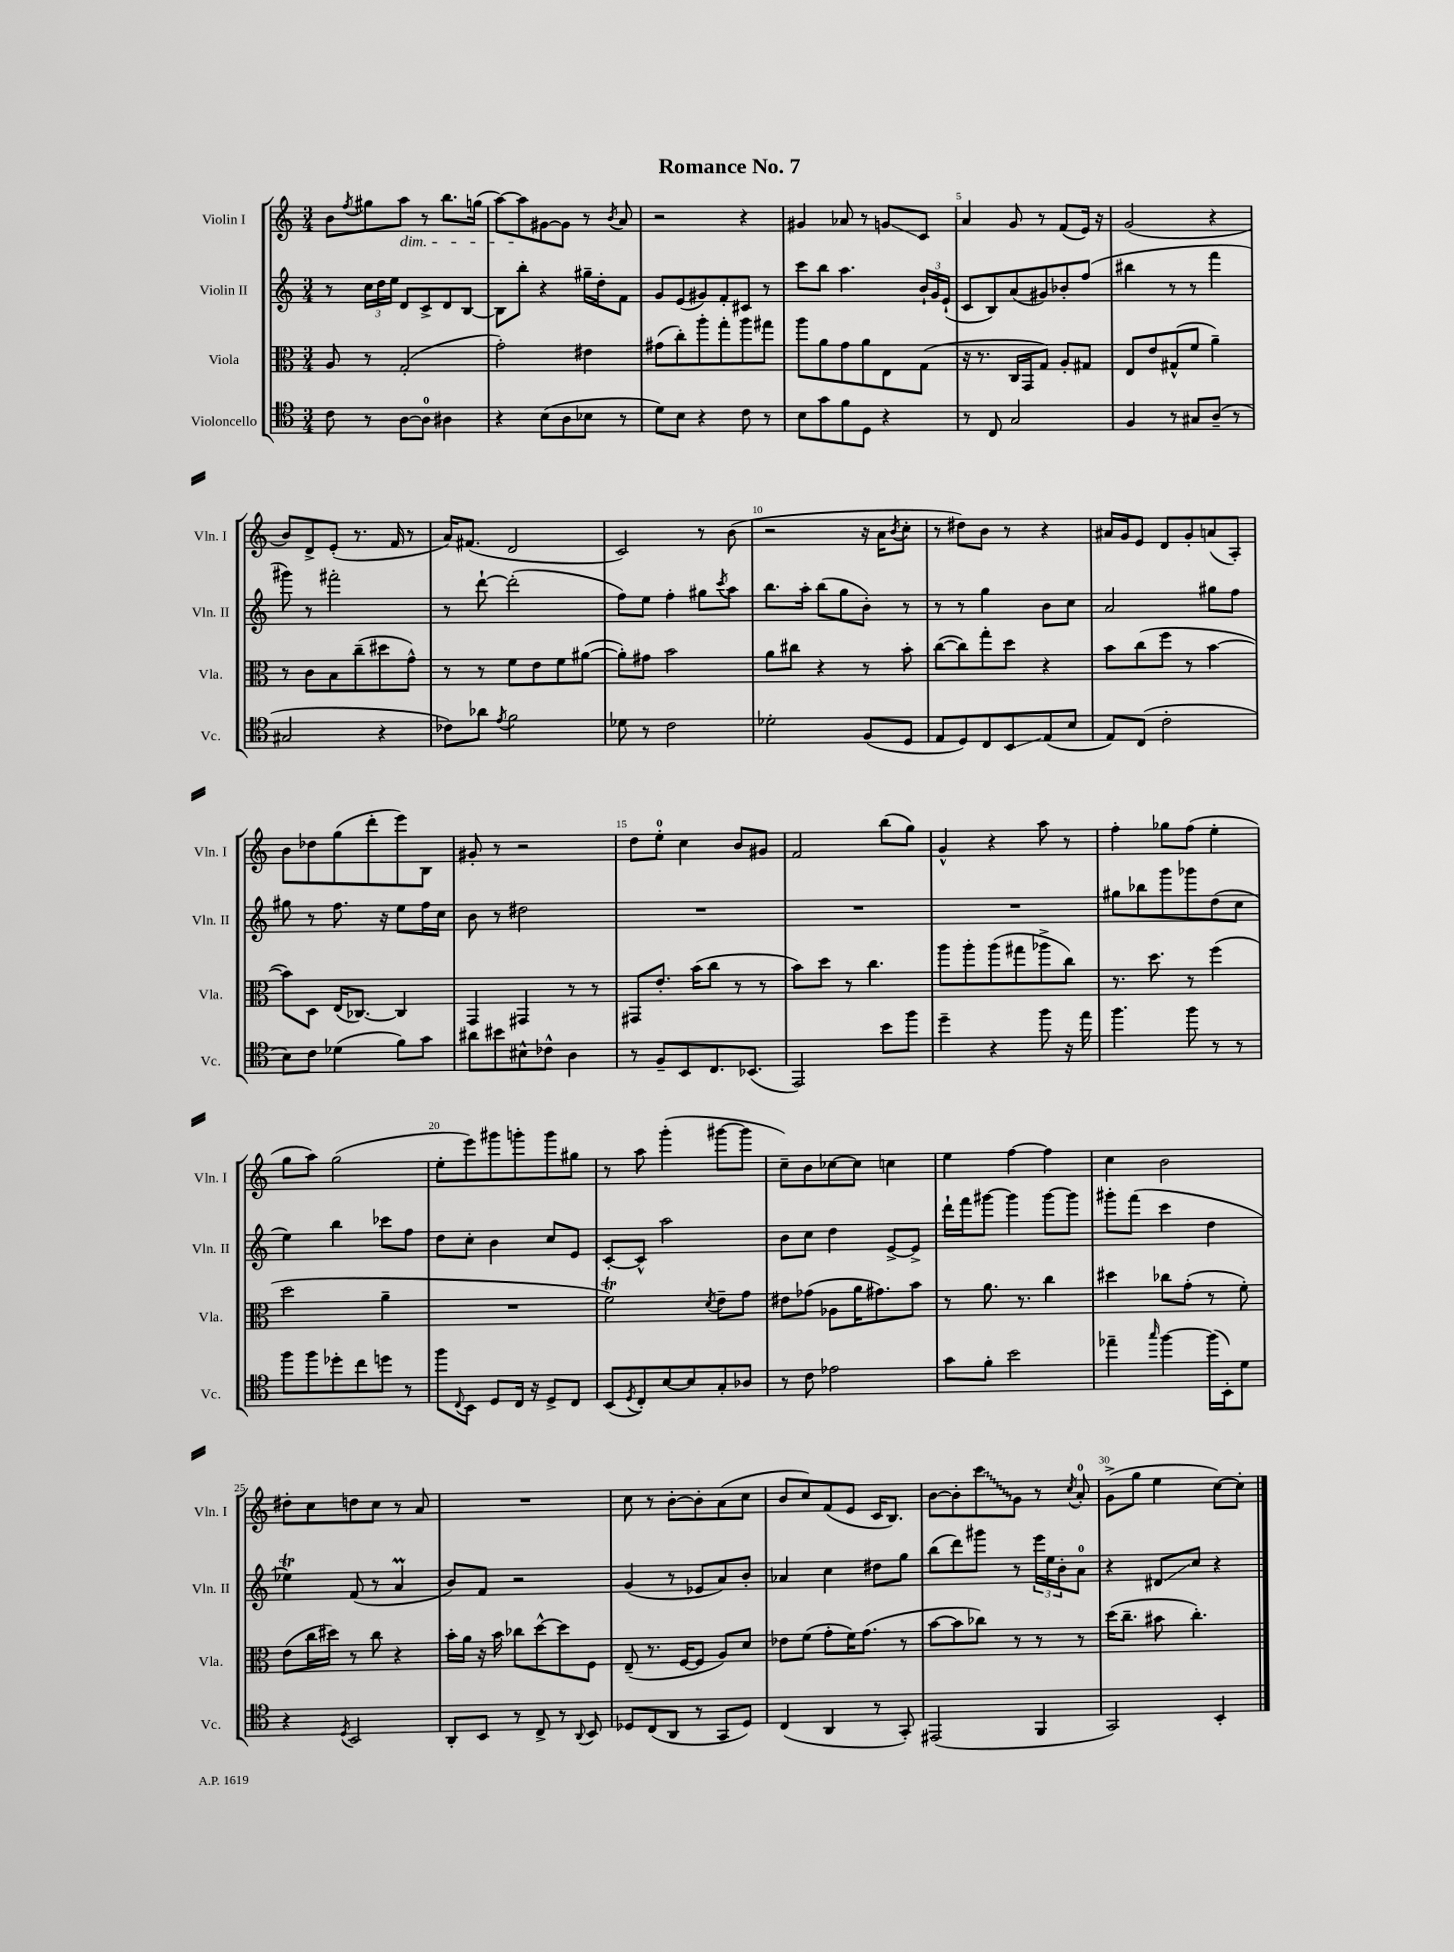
\header { title = "Romance No. 7" }
<<
\new StaffGroup <<
\new Staff = "s0" \with { instrumentName = "Violin I" shortInstrumentName = "Vln. I" } {
    \clef treble \key c \major \numericTimeSignature \time 3/4
    b'8 \acciaccatura { f''8 } gis''8 a''8\dim r8 b''8. g''16( |
    a''8~) a''8\! gis'8~ gis'8 r8 \acciaccatura { b'8 } a'8 |
    r2 r4 |
    gis'4 aes'8 r8 g'8\glissando c'8 |
    a'4 g'8 r8 f'8( e'16) r16 |
    g'2( r4 |
    b'8) d'8-> e'8-.( r8. f'16 r8 |
    a'16) fis'8.( d'2 |
    c'2) r8 b'8( |
    r2 r16 a'16 \acciaccatura { b'8 } c''8-. |
    r8 dis''8) b'8 r8 r4 |
    ais'16 g'16 e'8 d'8 g'8-. a'8( a8-.) |
    b'8 des''8 g''8( d'''8-. e'''8) b8 |
    gis'8-. r8 r2 |
    d''8 e''8-0-. c''4 b'8 gis'8 |
    f'2 b''8( g''8) |
    g'4-^ r4 a''8 r8 |
    f''4-. ges''8 f''8( e''4-. |
    g''8 a''8) g''2( |
    e''8-. e'''8) gis'''8 g'''8-. g'''8 gis''8 |
    r8 a''8 g'''4-.( gis'''8~ gis'''8 |
    c''8--) b'8 ces''8~ ces''8 c''4 |
    e''4 f''4~ f''4 |
    c''4 b'2 |
    dis''8-. c''8 d''8 c''8 r8 a'8 |
    R2. |
    c''8 r8 b'8~-. b'8-. a'8( c''8 |
    b'8 c''8) f'8( e'8 c'16 b8.) |
    b'8~ b'8-. \once \override Glissando.style = #'zigzag c'''8\glissando g'8 r8 \acciaccatura { c''8 } a'8-0-. |
    g'8->( g''8 e''4 c''8~) c''8-. \bar "|." |
}
\new Staff = "s1" \with { instrumentName = "Violin II" shortInstrumentName = "Vln. II" } {
    \clef treble \key c \major \numericTimeSignature \time 3/4
    r8 \tuplet 3/2 { c''16 d''16 e''16 } d'8 c'8-> d'8 b8~ |
    b8 b''8-. r4 gis''16-- d''16-. f'8 |
    g'8 e'8( gis'8) f'8-. cis'8 r8 |
    c'''8 b''8 a''4. \tuplet 3/2 { b'16-! g'16 e'16-!( } |
    c'8 b8) a'8( gis'8) bes'8-. f''8( |
    bis''4 r8 r8 f'''4 |
    gis'''8) r8 fis'''2-. |
    r8 d'''8~-! d'''2-.( |
    f''8) e''8 f''4-. gis''8 \acciaccatura { c'''8 } a''8 |
    b''8. a''16-. b''8( g''8 b'8-.) r8 |
    r8 r8 g''4 b'8 c''8 |
    a'2 gis''8 f''8 |
    gis''8 r8 f''8. r16 e''8 f''16 c''16 |
    b'8 r8 dis''2 |
    R2. |
    R2. |
    R2. |
    gis''8 bes''8 g'''8 ges'''8 d''8( c''8 |
    e''4) b''4 ces'''8 f''8 |
    d''8 c''8-. b'4 c''8 e'8 |
    c'8~-. c'8-^ a''2 |
    b'8 c''8 d''4 e'8~-> e'8-> |
    d'''16-! f'''16 gis'''8~ gis'''4 gis'''8~ gis'''8 |
    gis'''8-. f'''8( c'''4 d''4 |
    ees''4\trill) f'8( r8 a'4\prall |
    b'8) f'8 r2 |
    g'4( r8 ees'8 a'8) b'8-. |
    aes'4 c''4 dis''8 g''8 |
    b''8( d'''8) gis'''8 r8 \tuplet 3/2 { e'''16 e''16 b'16-. } a'8-0 |
    r4 dis'8\glissando c''8 r4 \bar "|." |
}
\new Staff = "s2" \with { instrumentName = "Viola" shortInstrumentName = "Vla." } {
    \clef alto \key c \major \numericTimeSignature \time 3/4
    a8 r8 g2-.( |
    g'2-.) eis'4 |
    gis'8( c''8-.) a''8-. g''8-. a''8 gis''8 |
    a''8 a'8 g'8 a'8 e8 g8( |
    r16 r8. c16 g,16 g8) a8-. gis8 |
    e8 e'8 gis8-^( f'8 a'4--) |
    r8 c'8 b8 c''8--( dis''8 g'8-^) |
    r8 r8 f'8 e'8 f'8 ais'8~( |
    ais'8-.) gis'8 b'2 |
    a'8 cis''8 r4 r8 b'8-. |
    c''8~( c''8) g''8-. d''8 r4 |
    b'8 c''8( f''8 r8 b'4~ |
    b'8) d8 e16( ces8.~) ces4 |
    g,4 gis,4 r8 r8 |
    gis,8 e'8.-. b'16( c''8 r8 r8 |
    b'8) d''8 r8 c''4. |
    a''8 a''8-. a''8( gis''8 aes''8-> c''8) |
    r8. d''8. r8 f''4( |
    d''2 a'4-- |
    R2. |
    f'2\trill) \acciaccatura { d'8 } e'8-- g'8 |
    eis'8 ges'8( aes8 a'16 gis'8.) b'8 |
    r8 a'8. r8. c''4 |
    dis''4 ces''8 g'8-.( r8 f'8-.) |
    e'8( c''16 dis''16) r8 c''8 r4 |
    b'16-. a'16 r16 b'16 ces''8 d''8~-^ d''8 f8 |
    e8--( r8. f16~ f8 a8) d'8 |
    ees'8 f'8( g'8-. f'16) g'8.( r8 |
    b'8~ b'8 ces''8) r8 r8 r8 |
    d''16( c''8.-- bis'8 c''4.-.) \bar "|." |
}
\new Staff = "s3" \with { instrumentName = "Violoncello" shortInstrumentName = "Vc." } {
    \clef tenor \key c \major \numericTimeSignature \time 3/4
    c'8 r8 a8~ a8-0 ais4 |
    r4 b8( a8 bes8 r8 |
    d'8) b8 r4 c'8 r8 |
    b8 g'8 f'8 d8 r4 |
    r8 c8 g2 |
    f4 r8 gis8 a8--( r8 |
    gis2 r4 |
    ces'8) aes'8 \acciaccatura { e'8 } f'2 |
    des'8 r8 c'2 |
    des'2-. f8( d8 |
    e8 d8) c8 b,8\glissando e8( b8 |
    e8) c8( c'2-. |
    b8) c'8 des'4( f'8) g'8 |
    ais'8 bis'8 bis8-^ ces'8-^ a4 |
    r8 f8-- b,8 c8. bes,8.( |
    e,2) b'8 f''8 |
    d''4-- r4 f''8 r16 e''16 |
    f''4. f''8 r8 r8 |
    f''8 f''8 des''8-. c''8 d''8 r8 |
    f''8 \appoggiatura { c8 } b,8 d8 c16 r16 d8-> c8 |
    b,8( \acciaccatura { d8 } c8-.) b8~ b8 g8-. aes8 |
    r8 c'8 ees'2 |
    g'8 f'8-. b'2 |
    ees''4-- \grace { g''16 } f''4~ f''16( b,16-.) d'8 |
    r4 \acciaccatura { d8 } b,2 |
    a,8-. b,8 r8 c8-> r8 \appoggiatura { a,8 } b,8 |
    des8 c8( a,8 r8 g,8 des8) |
    c4( a,4 r8 g,8-.) |
    eis,2( f,4 |
    g,2) b,4-. \bar "|." |
}
>>
>>
\layout { \context { \Score \override BarNumber.break-visibility = ##(#f #t #t) barNumberVisibility = #(every-nth-bar-number-visible 5) } }
